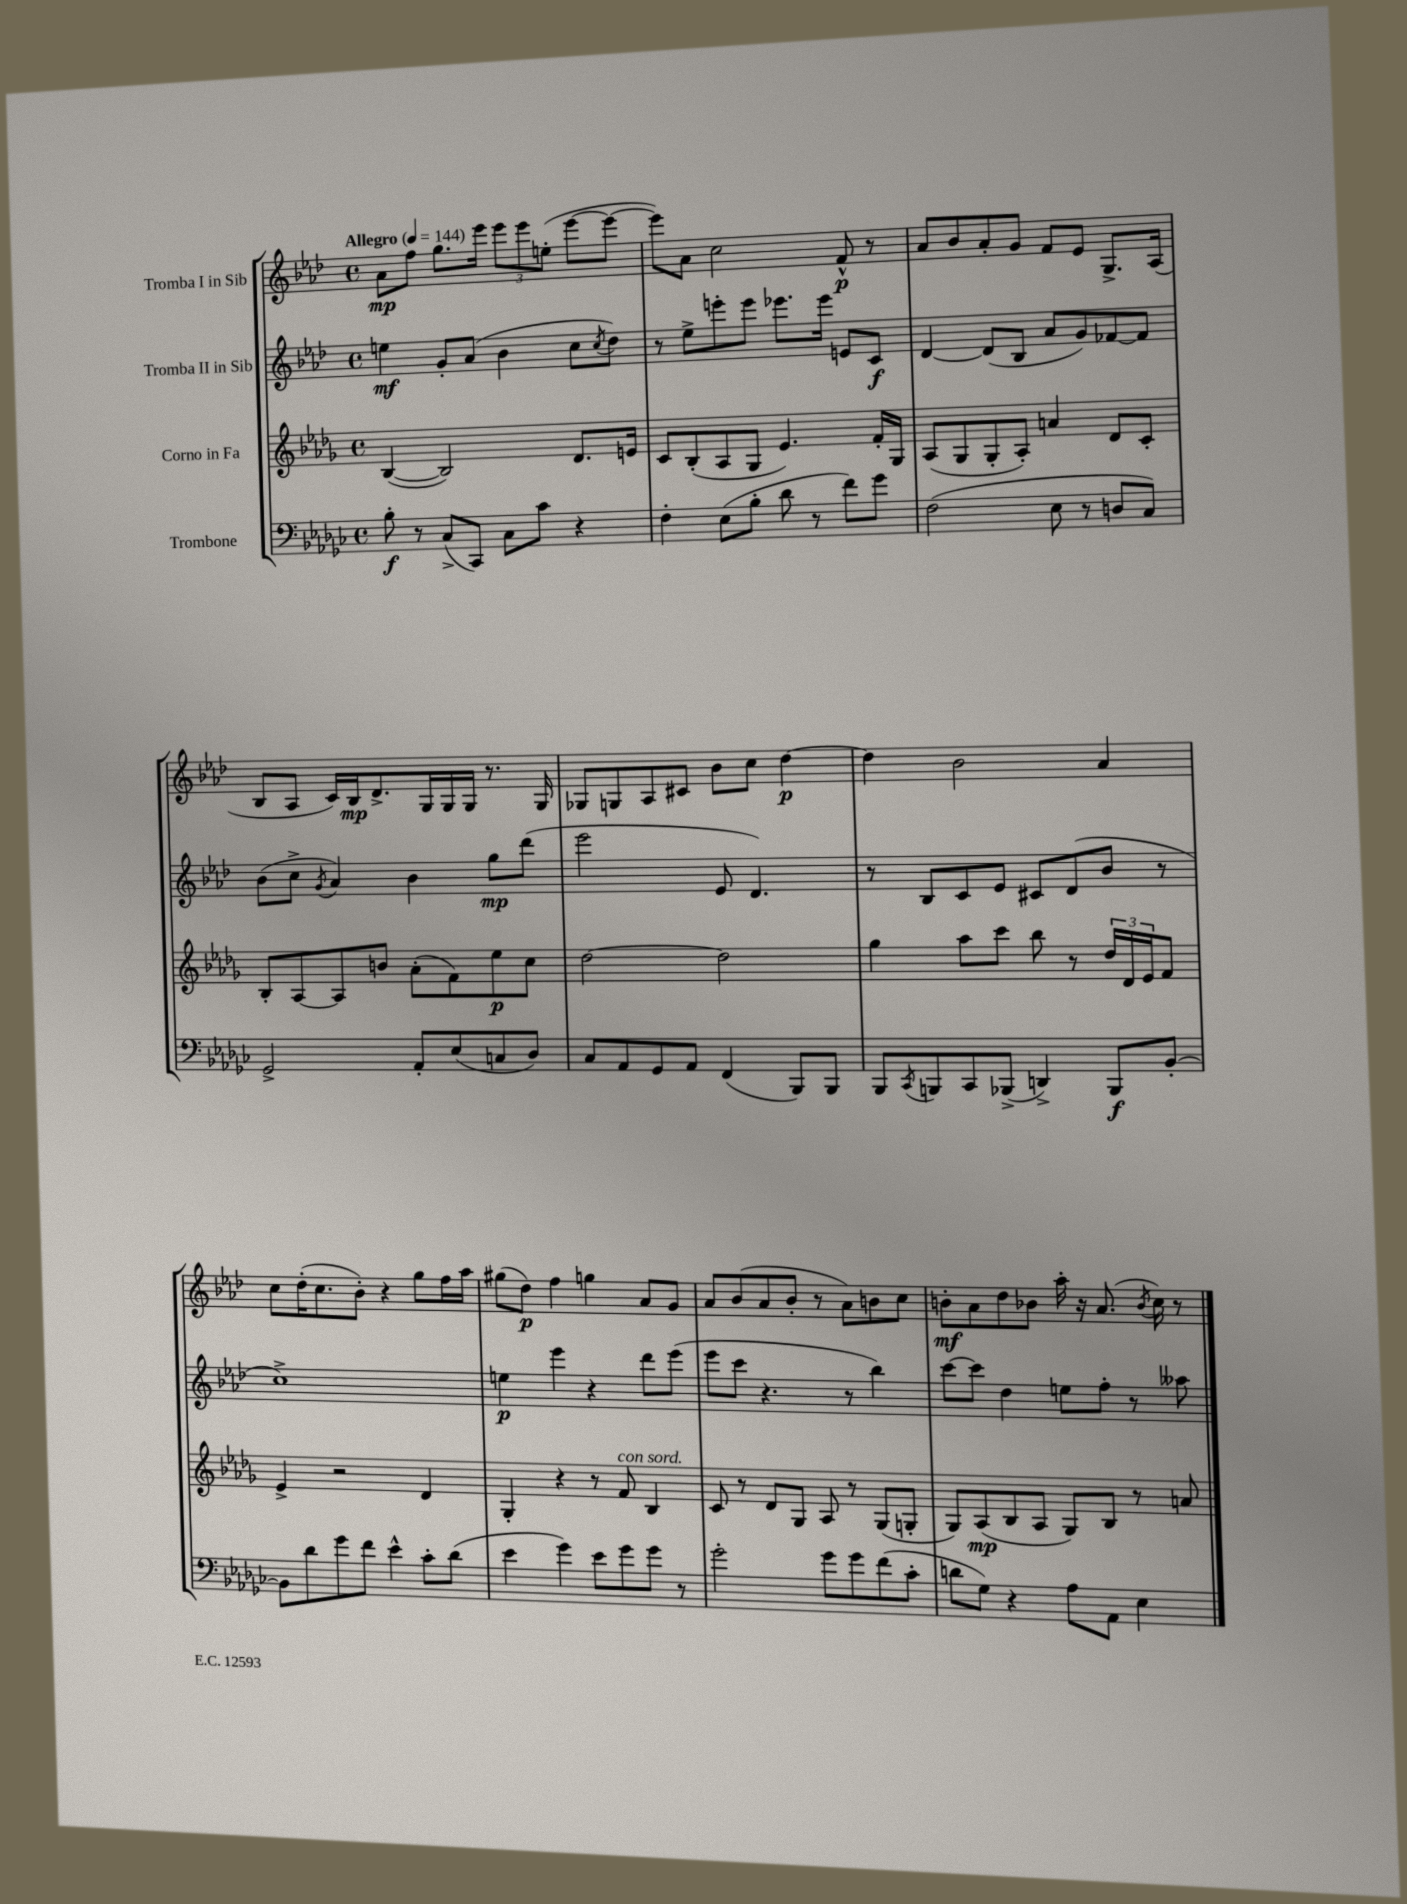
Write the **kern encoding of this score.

**kern	**kern	**kern	**kern
*staff4	*staff3	*staff2	*staff1
*clefF4	*clefG2	*clefG2	*clefG2
*k[b-e-a-d-g-c-]	*k[b-e-a-d-g-]	*k[b-e-a-d-]	*k[b-e-a-d-]
*M4/4	*M4/4	*M4/4	*M4/4
*met(c)	*met(c)	*met(c)	*met(c)
*MM144	*MM144	*MM144	*MM144
8B-'	([4B-	4ee	8a-
8r	.	.	8ff
(8C-^	2B-])	8g'	8.gg
8CC-)	.	(8a-	.
.	.	.	16eee-
8C-	.	4b-	12eee-
.	.	.	12eee-
8c-	.	.	.
.	.	.	(12ee'
4r	8.d-	8cc	[8eee-
.	.	8qcc	.
.	.	8dd-)	8eee-_
.	16e	.	.
=	=	=	=
4F'	8c	8r	8eee-])
.	(8B-'	8ee-^	8a-
(8E-	8A-	8eee'	2cc
8B-'	8G-	8eee	.
8d-	4.e-)	8.eee-	.
8r	.	.	.
.	.	16eee-	.
8f)	.	8e	8f^^
8g-	16f'	8c	8r
.	16G-	.	.
=	=	=	=
(2F	(8A-	[4d-	8a-
.	8G-	.	8b-
.	8G-'	(8d-]	8a-'
.	8A-')	8B-	8g
8E-	4a	8a-	8f
8r	.	8g)	8e-
8D	8d-	[8f-	8.G^
8C-)	8c'	8f-]	.
.	.	.	(16A-
=	=	=	=
2GG-^	8B-'	(8b-	8B-
.	[8A-	8cc^	8A-
.	.	8qg	.
.	8A-]	4a-)	16c)
.	.	.	16B-
.	8b	.	8.d-^
8AA-'	(8a-'	4b-	.
.	.	.	16G
(8E-	8f)	.	16G
.	.	.	16G
8C	8ee-	8gg	8.r
8D-)	8cc	(8ddd-	.
.	.	.	16G
=	=	=	=
8C-	[2dd-	2eee-	8G-
8AA-	.	.	8G
8GG-	.	.	8A-
8AA-	.	.	8c#
(4FF	2dd-]	8e-	8b-
.	.	4.d-)	8cc
8BBB-)	.	.	[4dd-
8BBB-	.	.	.
=	=	=	=
8BBB-	4gg-	8r	4dd-]
8qCC-	.	.	.
8BBB	.	8B-	.
8CC-	8aa-	8c	2b-
(8BBB-^	8ccc	8e-	.
4DD^)	8bb-	8c#	.
.	8r	(8d-	.
8BBB-	24dd-	8b-	4a-
.	24d-	.	.
.	24e-	.	.
[8BB-'	8f	8r	.
=	=	=	=
8BB-]	4e-^	1cc^)	8cc
8d-	.	.	(16dd-'
.	.	.	8.cc
8g-	2r	.	.
8f	.	.	8b-')
4e-^^	.	.	4r
8c-'	4d-	.	8gg
(8d-	.	.	16ff
.	.	.	16aa-
=	=	=	=
4e-	4G-'	4ee	(8gg#
.	.	.	8dd-)
4g-)	4r	4eee-	4ff
8e-	8r	4r	4gg
8g-	8f	.	.
8g-	4B-	8ddd-	8a-
8r	.	(8eee-	8g
=	=	=	=
2g-'	8c	8eee-	8a-
.	8r	8ccc	(8b-
.	8d-	4.r	8a-
.	8G-	.	8b-'
8g-	8A-	.	8r
8g-	8r	8r	8a-)
(8f	(8G-	4bb-)	8b
8c-'	8G'	.	8cc
=	=	=	=
8d	8G-)	[8ccc	8b'
8G-)	(8A-	8ccc]	8a-
4r	8B-	4dd-	8dd-
.	8A-	.	8b-
8A-	8G-)	8ee	16aa-'
.	.	.	16r
8AA-	8B-	8ff'	(8.a-
4E-	8r	8r	.
.	.	.	8qb-
.	.	.	16cc)
.	8a	8aa--	8r
==	==	==	==
*-	*-	*-	*-
